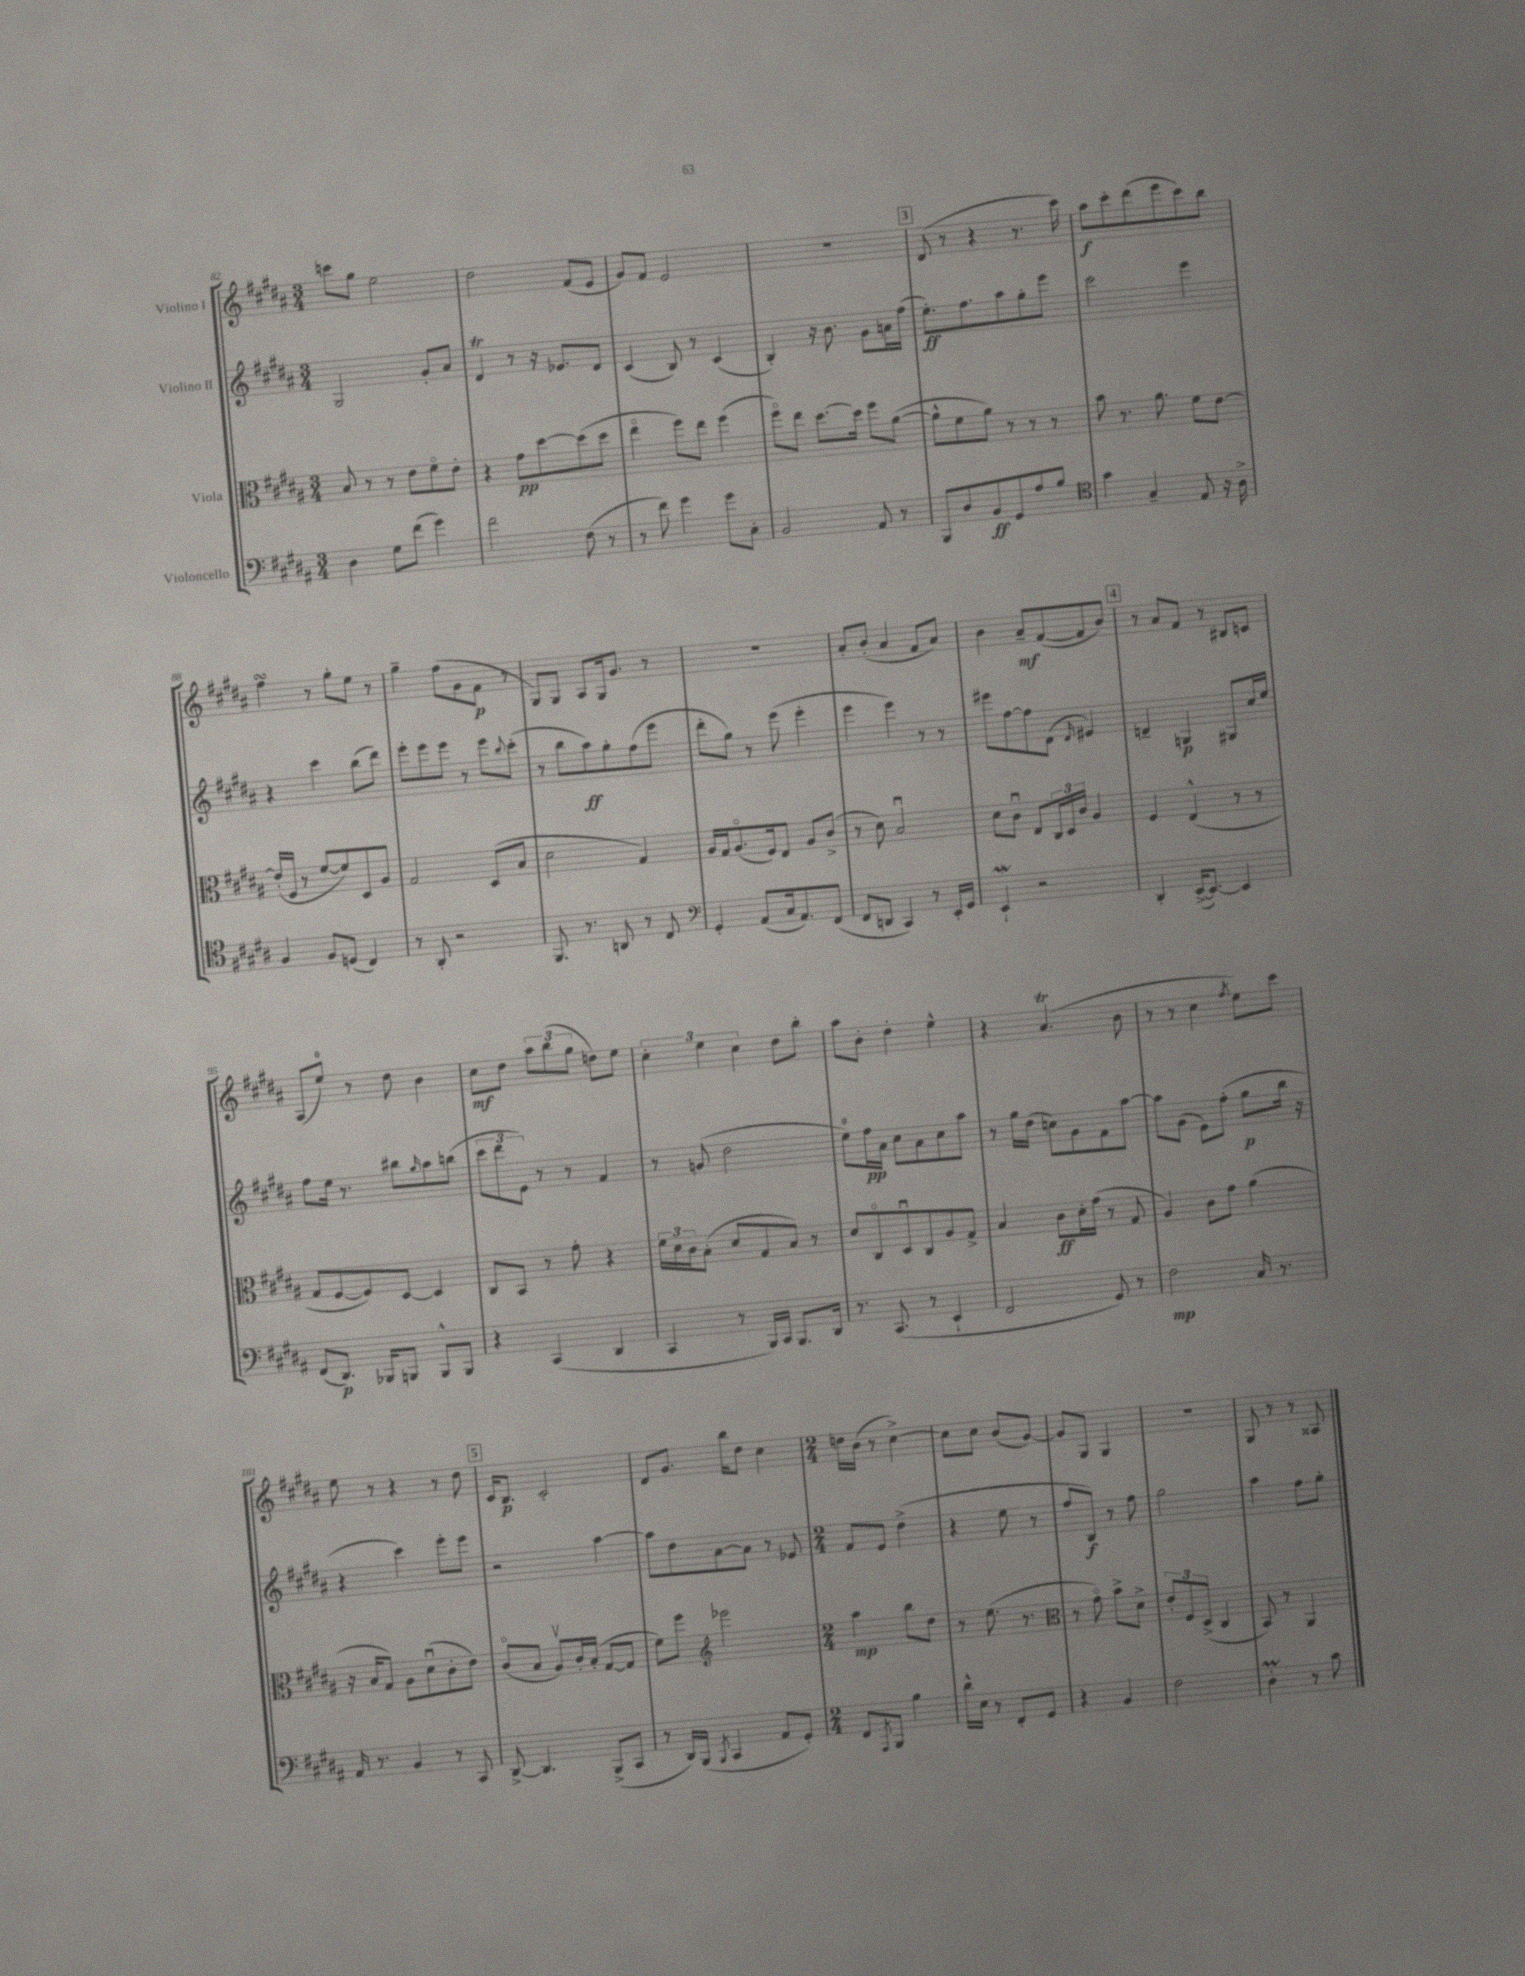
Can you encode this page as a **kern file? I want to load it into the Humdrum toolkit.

**kern	**dynam	**kern	**dynam	**kern	**dynam	**kern	**dynam
*part4	*part4	*part3	*part3	*part2	*part2	*part1	*part1
*staff4	*staff4	*staff3	*staff3	*staff2	*staff2	*staff1	*staff1
*I"Violoncello	*	*I"Viola	*	*I"Violino II	*	*I"Violino I	*
*clefF4	*	*clefC3	*	*clefG2	*	*clefG2	*
*k[f#c#g#d#a#]	*	*k[f#c#g#d#a#]	*	*k[f#c#g#d#a#]	*	*k[f#c#g#d#a#]	*
*M3/4	*	*M3/4	*	*M3/4	*	*M3/4	*
=82	=82	=82	=82	=82	=82	=82	=82
4D#\	.	8B/	.	2G#/	.	8cccn\L	.
.	.	8r	.	.	.	8gg#\J	.
8G#\L	.	8r	.	.	.	2ee\	.
(8f#\J	.	8e\L	.	.	.	.	.
4g#\)	.	8f#\	.	8g#'/L	.	.	.
.	.	8e'\J	.	8a#/J	.	.	.
=83	=83	=83	=83	=83	=83	=83	=83
2f#\	.	4r	.	4d#t/	.	2dd#\	.
.	.	8g#\L	pp	8r	.	.	.
.	.	[8dd#\	.	16r	.	.	.
.	.	.	.	8.e-X/L	.	.	.
(8F#\	.	(8dd#\]	.	.	.	(8f#/L	.
8r	.	8dd#\J	.	8d#/J	.	8e/J	.
=84	=84	=84	=84	=84	=84	=84	=84
8r	.	4ee\	.	(4c#/	.	8g#/L)	.
8f#\)	.	.	.	.	.	8f#/J	.
4g#\	.	8ff#\L)	.	8B/)	.	2e/	.
.	.	8ee\J	.	8r	.	.	.
8g#\L	.	(4ff#\	.	(4c#/	.	.	.
8C#'\J	.	.	.	.	.	.	.
=85	=85	=85	=85	=85	=85	=85	=85
2BB/	.	8ff#\L)	.	4B'/)	.	2.r	.
.	.	8ee\J	.	.	.	.	.
.	.	[8.dd#\L	.	16r	.	.	.
.	.	.	.	8.b\	.	.	.
.	.	16dd#\Jk]	.	.	.	.	.
8AA#/	.	8ff#\L	.	8g#\L	.	.	.
8r	.	([8a#\J	.	16an\L	.	.	.
.	.	.	.	(16ff#\JJ	.	.	.
!!LO:REH:place=s1:t=3
=86	=86	=86	=86	=86	=86	=86	=86
8BBB/L	.	8a#^^\L]	.	8.ee'\L)	ff	(8d#/	.
8D#/	.	8f#\	.	.	.	8r	.
.	.	.	.	8.ff#\	.	.	.
8BB/	ff	8a#\J)	.	.	.	4r	.
8GG#/	.	8r	.	8aa#\	.	.	.
8A#/	.	8r	.	8gg#'\	.	8.r	.
8B/J	.	8r	.	8eee\J	.	.	.
.	.	.	.	.	.	16ccc#\)	.
=87	=87	=87	=87	=87	=87	=87	=87
*clefC4	*	*	*	*	*	*	*
4g#\	.	8b\	.	2ccc#\	.	8aa#\L	f
.	.	8.r	.	.	.	8ccc#'\	.
4G#~/	.	.	.	.	.	(8ddd#\	.
.	.	8.a#\	.	.	.	.	.
.	.	.	.	.	.	8eee\	.
8E/	.	8f#\L	.	4eee\	.	8ccc#\)	.
16r	.	[8e\J	.	.	.	8bb\J	.
16A#^\	.	.	.	.	.	.	.
!!LO:LB:g=z
=88	=88	=88	=88	=88	=88	=88	=88
4F#/	.	(16e'/LL]	.	4r	.	4ff#sSSS\	.
.	.	16F#/JJ	.	.	.	.	.
.	.	8r	.	.	.	.	.
8F#/L	.	[8f#/L	.	4ccc#\	.	8r	.
(8Dn/J	.	8f#/])	.	.	.	8gg#'\L	.
4C#/)	.	8D#/	.	(8bb\L	.	8ee\J	.
.	.	8A#/J	.	8ddd#\J)	.	8r	.
=89	=89	=89	=89	=89	=89	=89	=89
8r	.	2G#/	.	8eee'\L	.	4gg#~\	.
8AA#'/	.	.	.	8eee\	.	.	.
2r	.	.	.	8eee\J	.	(8ff#\L	.
.	.	.	.	8r	.	8g#\	.
.	.	(8D#/L	.	8eee\L	.	8f#\J	p
.	.	.	.	8qqbb/	.	.	.
.	.	8B/J	.	(8ccc#'\J	.	8r	.
=90	=90	=90	=90	=90	=90	=90	=90
8.FF#/	.	2d#\	.	8r	.	8G#/L)	.
.	.	.	.	8bb\L	.	8G#/J	.
8.r	.	.	.	.	.	.	.
.	.	.	.	8aa#\)	ff	8A#/L	.
8AAn/	.	.	.	8gg#'\	.	16G#/k	.
.	.	.	.	.	.	8.g#/J	.
8r	.	4G#/)	.	(8ff#\	.	.	.
8C#/	.	.	.	8eee\J	.	8r	.
=91	=91	=91	=91	=91	=91	=91	=91
*clefF4	*	*	*	*	*	*	*
4GG#'/	.	16A#/LL	.	8ddd#'\L	.	2.r	.
.	.	16G#/J	.	.	.	.	.
.	.	(8.A#/	.	8gg#\J)	.	.	.
(8AA#/L	.	.	.	8r	.	.	.
.	.	16F#/k)	.	.	.	.	.
16C#/k	.	8E/J	.	(8eee\	.	.	.
8.AA#/)	.	.	.	.	.	.	.
.	.	8A#/L	.	4eee'\	.	.	.
(8FF#/J	.	(8c#^/J	.	.	.	.	.
=92	=92	=92	=92	=92	=92	=92	=92
8FF#/L	.	8r	.	4eee\	.	8a#'/L	.
8DDn/J	.	8d#\)	.	.	.	(8b'/J	.
4CC#/)	.	2Bu/	.	4eee\)	.	4a#/	.
8r	.	.	.	8r	.	8f#/L	.
16EE'/LL	.	.	.	8r	.	8a#/J)	.
16GG#/JJ	.	.	.	.	.	.	.
=93	=93	=93	=93	=93	=93	=93	=93
4EEw`/	.	8d#\L	.	8eee#X\L	.	4b\	.
.	.	8c#u\J	.	[8ff#\	.	.	.
2r	.	8E/L	.	8ff#\]	.	8a#~/L	mf
.	.	24C#/L	.	(8d#\J	.	([8f#/	.
.	.	24D#/	.	.	.	.	.
.	.	24c#/JJ	.	.	.	.	.
.	.	.	.	16qqd#/	.	.	.
.	.	4A#/	.	4e#X/)	.	8f#/]	.
.	.	.	.	.	.	8b/J)	.
!!LO:REH:place=s1:t=4
=94	=94	=94	=94	=94	=94	=94	=94
4DD#'/	.	4F#/	.	4dn~/	.	8r	.
.	.	.	.	.	.	8a#/L	.
([16EE^/KL	.	(4E^^/	.	4Gn/	p	8f#/J	.
8.EE/J_)	.	.	.	.	.	.	.
.	.	.	.	.	.	8r	.
4EE/]	.	8r	.	8G#X/L	.	8B#X/L	.
.	.	8r	.	16cc#/L	.	8cn/J	.
.	.	.	.	16ee/JJ	.	.	.
!!LO:LB:g=z
=95	=95	=95	=95	=95	=95	=95	=95
(8FF#/L	.	8G#/L	.	8ff#\L	.	(8A#/L	.
8.DD#/J)	p	[8F#/	.	16ee\Jk	.	8ee/J)	.
.	.	.	.	8.r	.	.	.
.	.	8F#/])	.	.	.	8r	.
16BBB-X/KL	.	.	.	.	.	.	.
8BBBn/J	.	[8D#/J	.	8bb#X\L	.	8dd#\	.
.	.	.	.	16qqgg#/	.	.	.
8BBB^^/L	.	4D#/]	.	8aa#\	.	4b\	.
8BBB/J	.	.	.	(8bbn\J	.	.	.
=96	=96	=96	=96	=96	=96	=96	=96
4r	.	8C#/L	.	12ccc#\L	.	8cc#\L	mf
.	.	.	.	12ddd#\	.	.	.
.	.	8BB/J	.	.	.	8dd#\J	.
.	.	.	.	12e\J)	.	.	.
(4CC#/	.	8r	.	8r	.	12aa#\L	.
.	.	.	.	.	.	(12bb\	.
.	.	8g#'\	.	8r	.	.	.
.	.	.	.	.	.	12gg#\J	.
4DD#/	.	4r	.	4f#/	.	8ddn\L)	.
.	.	.	.	.	.	8ee\J	.
=97	=97	=97	=97	=97	=97	=97	=97
4CC#/	.	24f#\LL	.	8r	.	6cc#'\	.
.	.	24d#\	.	.	.	.	.
.	.	24c#\J	.	.	.	.	.
.	.	(8B'\J	.	(8gn/	.	.	.
.	.	.	.	.	.	6ee\	.
8r	.	8d#/L	.	2dd#\	.	.	.
.	.	.	.	.	.	6cc#\	.
16BBB/LL)	.	8G#/	.	.	.	.	.
16CC#/JJ	.	.	.	.	.	.	.
8.BBB/L	.	8B/J)	.	.	.	8dd#\L	.
.	.	8r	.	.	.	8bb'\J	.
16DD#/Jk	.	.	.	.	.	.	.
=98	=98	=98	=98	=98	=98	=98	=98
8.r	.	8d#/L	.	8ee\L)	.	8aa#\L	.
.	.	8C#/	.	16ff#\L	pp	8b'\J	.
(8.CC#/	.	.	.	16a#\JJ	.	.	.
.	.	8D#u/	.	8cc#\L	.	4dd#'\	.
8r	.	8C#/	.	8a#\	.	.	.
4EE`/	.	8A#/	.	8cc#\	.	4ee^^\	.
.	.	8G#^/J	.	8aa#\J	.	.	.
=99	=99	=99	=99	=99	=99	=99	=99
2FF#/	.	4B/	.	8r	.	4r	.
.	.	.	.	16gg#\LL	.	.	.
.	.	.	.	(16dd#\JJ	.	.	.
.	.	8c#\L	ff	8ccn\L)	.	(4.a#t/	.
.	.	16d#'\L	.	8g#\	.	.	.
.	.	(16g#\JJ	.	.	.	.	.
8GG#/)	.	8r	.	8f#\	.	.	.
8r	.	8G#/	.	[8aa#\J	.	8b\	.
=100	=100	=100	=100	=100	=100	=100	=100
2F#\	mp	4A#/)	.	8aa#\L]	.	8r	.
.	.	.	.	(8g#\J	.	8r	.
.	.	8c#\L	.	8e\L)	.	4cc#\	.
.	.	8g#\J	.	(8ff#'\J	.	.	.
.	.	.	.	.	.	8qff#/	.
16C#/	.	(4a#\	.	8gg#\L	p	8ee\L)	.
8.r	.	.	.	.	.	.	.
.	.	.	.	16bb\Jk	.	8ccc#\J	.
.	.	.	.	16r	.	.	.
!!LO:LB:g=z
=101	=101	=101	=101	=101	=101	=101	=101
16AA#/	.	16r	.	4r	.	8ee\	.
8.r	.	16B/KL	.	.	.	.	.
.	.	8G#/J)	.	.	.	8r	.
4BB/	.	8A#\L	.	4ccc#\)	.	4r	.
.	.	(8d#u\	.	.	.	.	.
8r	.	8c#'\	.	8eee'\L	.	8r	.
8CC#/	.	8e\J)	.	8eee\J	.	8dd#\	.
!!LO:REH:place=s1:t=5
=102	=102	=102	=102	=102	=102	=102	=102
[8DD#^/	.	(8c#/L	.	2r	.	16c#/KL	.
.	.	.	.	.	.	8.B/J	p
4.DD#/]	.	8B/J	.	.	.	.	.
.	.	8A#v/L)	.	.	.	2c#'/	.
.	.	16c#'/L	.	.	.	.	.
.	.	(16B'/JJ	.	.	.	.	.
(8BBB^/L	.	[8G#/L	.	[4aa#\	.	.	.
8CC#/J	.	8G#/J]	.	.	.	.	.
=103	=103	=103	=103	=103	=103	=103	=103
8r	.	8f#\L)	.	8aa#\L]	.	8d#/L	.
16DD#/LL)	.	8ff#\J	.	8dd#\	.	8.g#/J	.
(16BBB/JJ	.	.	.	.	.	.	.
8qBBB/	.	.	.	.	.	.	.
*	*	*clefG2	*	*	*	*	*
4CC#/	.	2eee-X\	.	[8a#\	.	.	.
.	.	.	.	.	.	16bb\KL	.
.	.	.	.	8a#\J]	.	8dd#\J	.
8AA#/L	.	.	.	8r	.	4cc#\	.
8GG#'/J)	.	.	.	8e-X/	.	.	.
=104	=104	=104	=104	=104	=104	=104	=104
*M2/4	*	*M2/4	*	*M2/4	*	*M2/4	*
8FF#/L	.	4aa#\	mp	8f#/L	.	16ddn\LL	.
.	.	.	.	.	.	(16b\JJ	.
8qAAA#/	.	.	.	.	.	.	.
8BBB/J	.	.	.	8e/J	.	8r	.
4B\	.	8bb\L	.	(4dd#^\	.	[4cc#^\)	.
.	.	8dd#\J	.	.	.	.	.
=105	=105	=105	=105	=105	=105	=105	=105
16d#^^\LL	.	8r	.	4r	.	8cc#\L]	.
16E\JJ	.	.	.	.	.	.	.
8r	.	(8.ee\	.	.	.	8cc#\J	.
8FF#'/L	.	.	.	8ee\	.	(8b/L	.
.	.	8.r	.	.	.	.	.
8GG#/J	.	.	.	8r	.	[8g#/J)	.
=106	=106	=106	=106	=106	=106	=106	=106
*	*	*clefC3	*	*	*	*	*
4r	.	8r	.	8ff#/L	.	8g#/L]	.
.	.	8g#\)	.	8B/J)	f	8G#/J	.
4BB/	.	8b^\L	.	8r	.	4G#/	.
.	.	8d#^\J	.	8ff#\	.	.	.
=107	=107	=107	=107	=107	=107	=107	=107
2F#\	.	12e'/L	.	2gg#\	.	2r	.
.	.	12F#/	.	.	.	.	.
.	.	(12D#^/J	.	.	.	.	.
.	.	4C#/	.	.	.	.	.
=108	=108	=108	=108	=108	=108	=108	=108
4D#m'\	.	8BB/)	.	4aa#\	.	8G#/	.
.	.	8r	.	.	.	8r	.
8r	.	4AA#/	.	8ff#\L	.	8r	.
8c#\	.	.	.	8gg#'\J	.	8A##X/	.
==	==	==	==	==	==	==	==
*-	*-	*-	*-	*-	*-	*-	*-
